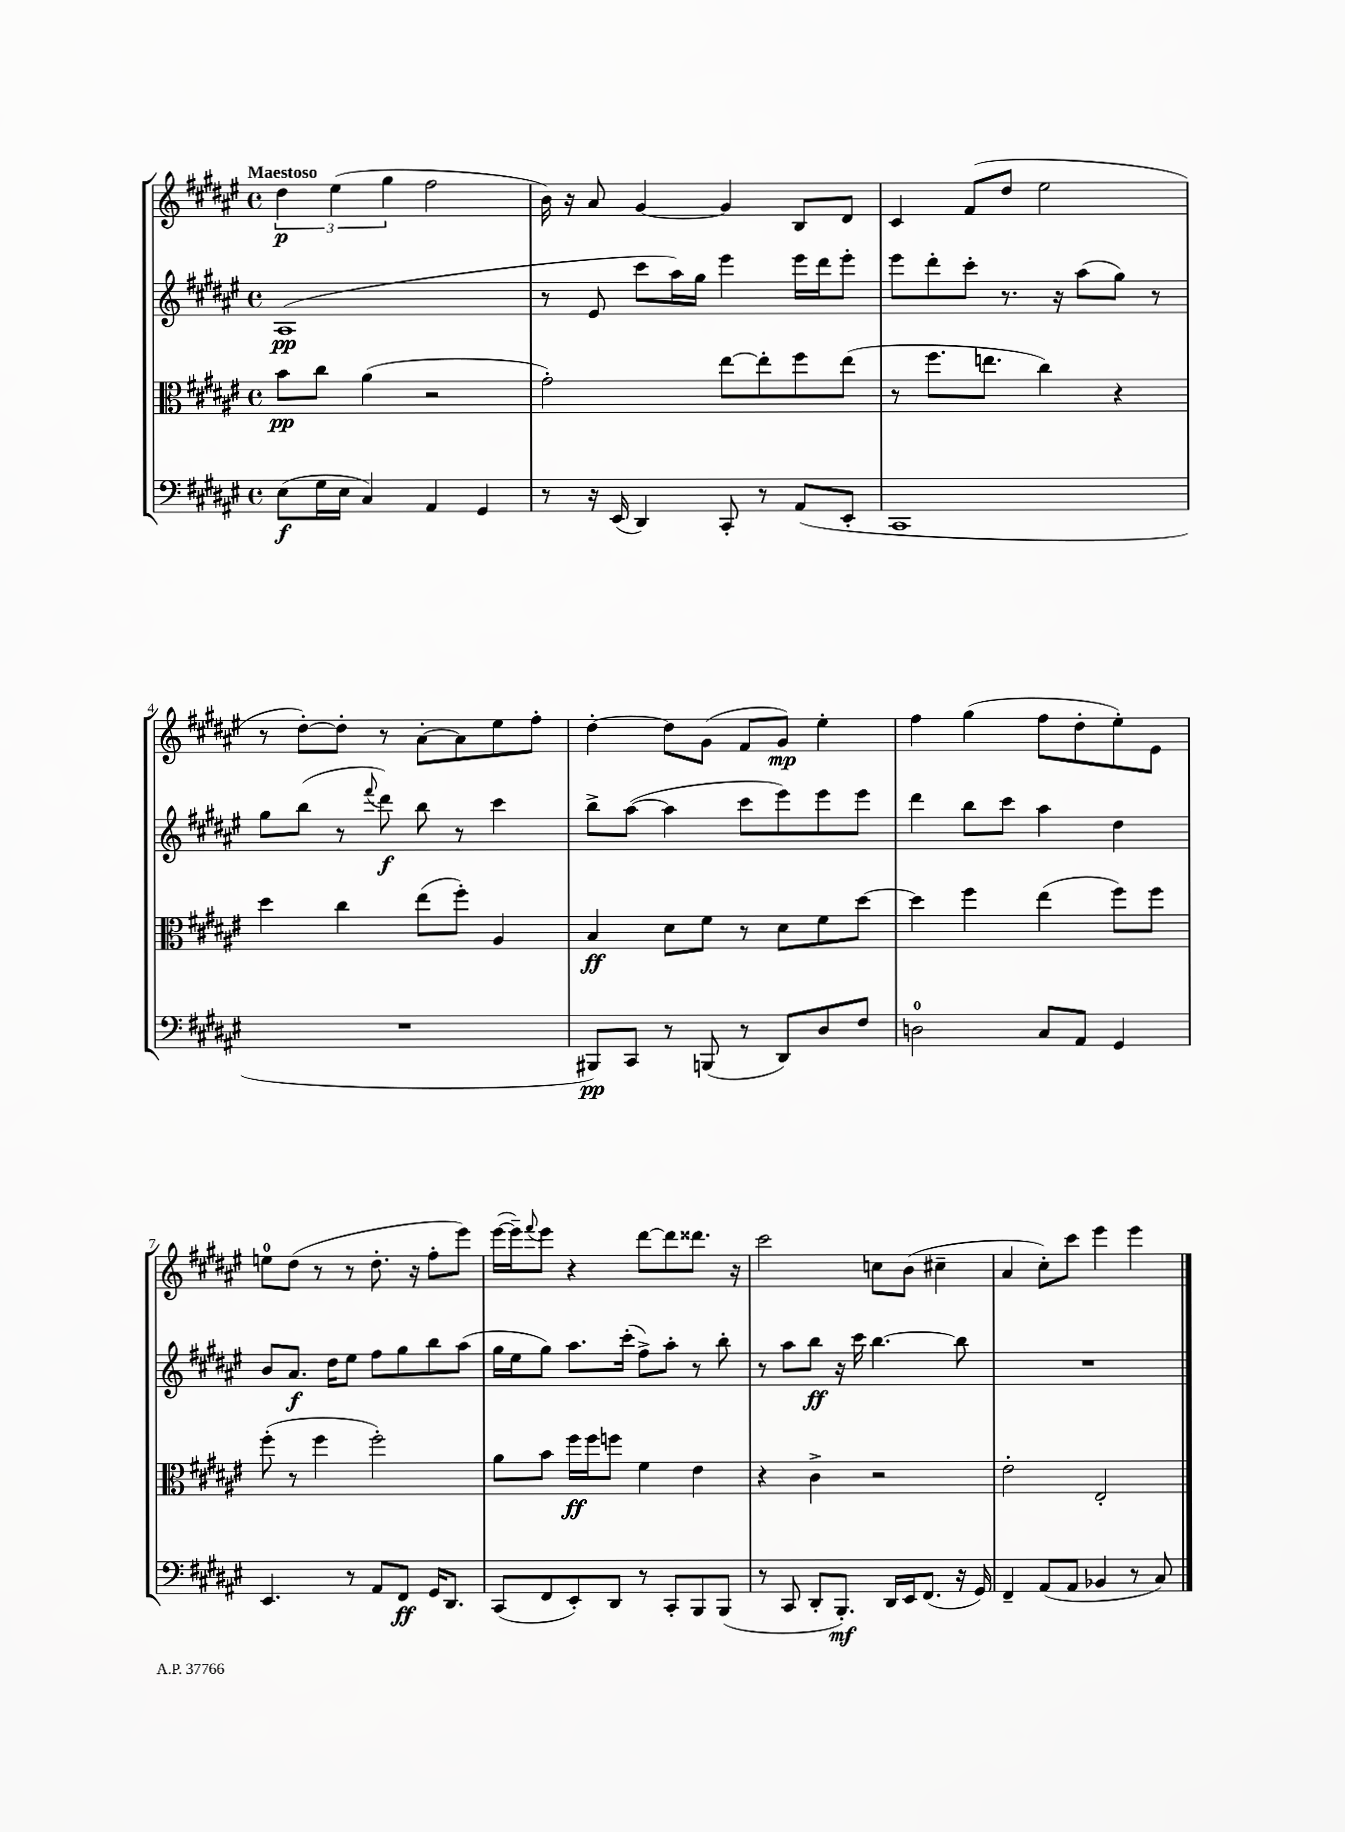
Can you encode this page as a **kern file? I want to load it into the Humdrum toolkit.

**kern	**kern	**kern	**kern
*staff4	*staff3	*staff2	*staff1
*clefF4	*clefC3	*clefG2	*clefG2
*k[f#c#g#d#a#e#]	*k[f#c#g#d#a#e#]	*k[f#c#g#d#a#e#]	*k[f#c#g#d#a#e#]
*M4/4	*M4/4	*M4/4	*M4/4
*met(c)	*met(c)	*met(c)	*met(c)
(8E#	8b	(1A#	6dd#
16G#	8cc#	.	.
.	.	.	(6ee#
16E#	.	.	.
4C#)	(4a#	.	.
.	.	.	6gg#
4AA#	2r	.	2ff#
4GG#	.	.	.
=	=	=	=
8r	2g#')	8r	16b)
.	.	.	16r
16r	.	8e#	8a#
(16EE#	.	.	.
4DD#)	.	8ccc#	[4g#
.	.	16aa#)	.
.	.	16gg#	.
8CC#'	[8ee#	4eee#	4g#]
8r	8ee#']	.	.
(8AA#	8ff#	16eee#	8B
.	.	16ddd#	.
8EE#'	(8ee#	8eee#'	8d#
=	=	=	=
1CC#	8r	8eee#	4c#
.	8.ff#	8ddd#'	.
.	.	8ccc#'	(8f#
.	8.ee	.	.
.	.	8.r	8dd#
.	4cc#)	.	2ee#
.	.	16r	.
.	.	(8aa#	.
.	4r	8gg#)	.
.	.	8r	.
=	=	=	=
1r	4dd#	8gg#	8r
.	.	(8bb	[8dd#')
.	4cc#	8r	8dd#']
.	.	8qqfff#	.
.	.	8ddd#)	8r
.	(8ee#	8bb	[8a#'
.	8ff#')	8r	8a#]
.	4A#	4ccc#	8ee#
.	.	.	8ff#'
=	=	=	=
8BBB#)	4B	8bb^	[4dd#'
8CC#	.	([8aa#	.
8r	8d#	4aa#]	8dd#]
(8BBB	8f#	.	(8g#
8r	8r	8ccc#	8f#
8DD#)	8d#	8eee#)	8g#)
8D#	8f#	8eee#	4ee#'
8F#	[8dd#	8eee#	.
=	=	=	=
2D	4dd#]	4ddd#	4ff#
.	4ff#	8bb	(4gg#
.	.	8ccc#	.
8C#	(4ee#	4aa#	8ff#
8AA#	.	.	8dd#'
4GG#	8ff#)	4dd#	8ee#')
.	8ff#	.	8e#
=	=	=	=
4.EE#	(8ff#'	8b	8ee
.	8r	8.a#	(8dd#
.	4ff#	.	8r
.	.	16dd#	.
8r	.	8ee#	8r
8AA#	2ff#')	8ff#	8.dd#'
8FF#	.	8gg#	.
.	.	.	16r
16GG#	.	8bb	8ff#'
8.DD#	.	.	.
.	.	(8aa#	8eee#)
=	=	=	=
(8CC#	8a#	16gg#	([16eee#
.	.	16ee#	16eee#~])
.	.	.	8qqfff#
8FF#	8b	8gg#)	8eee#
8EE#')	16ff#	8.aa#	4r
.	16ff#	.	.
8DD#	8ff	.	.
.	.	(16ccc#'	.
8r	4f#	8ff#^)	[8ddd#
8CC#'	.	8aa#'	8ddd#]
8BBB	4e#	8r	8.ddd##
(8BBB	.	8bb'	.
.	.	.	16r
=	=	=	=
8r	4r	8r	2ccc#
8CC#	.	8aa#	.
8DD#'	4c#^	8bb	.
8.BBB')	.	16r	.
.	.	16ccc#	.
.	2r	[4.bb	8cc
16DD#	.	.	.
16EE#	.	.	(8b
(8.FF#	.	.	.
.	.	.	4cc#~
16r	.	8bb]	.
16GG#)	.	.	.
=	=	=	=
4FF#~	2e#'	1r	4a#
(8AA#	.	.	8cc#')
8AA#	.	.	8ccc#
4BB-	2E#'	.	4eee#
8r	.	.	4eee#
8C#)	.	.	.
==	==	==	==
*-	*-	*-	*-
